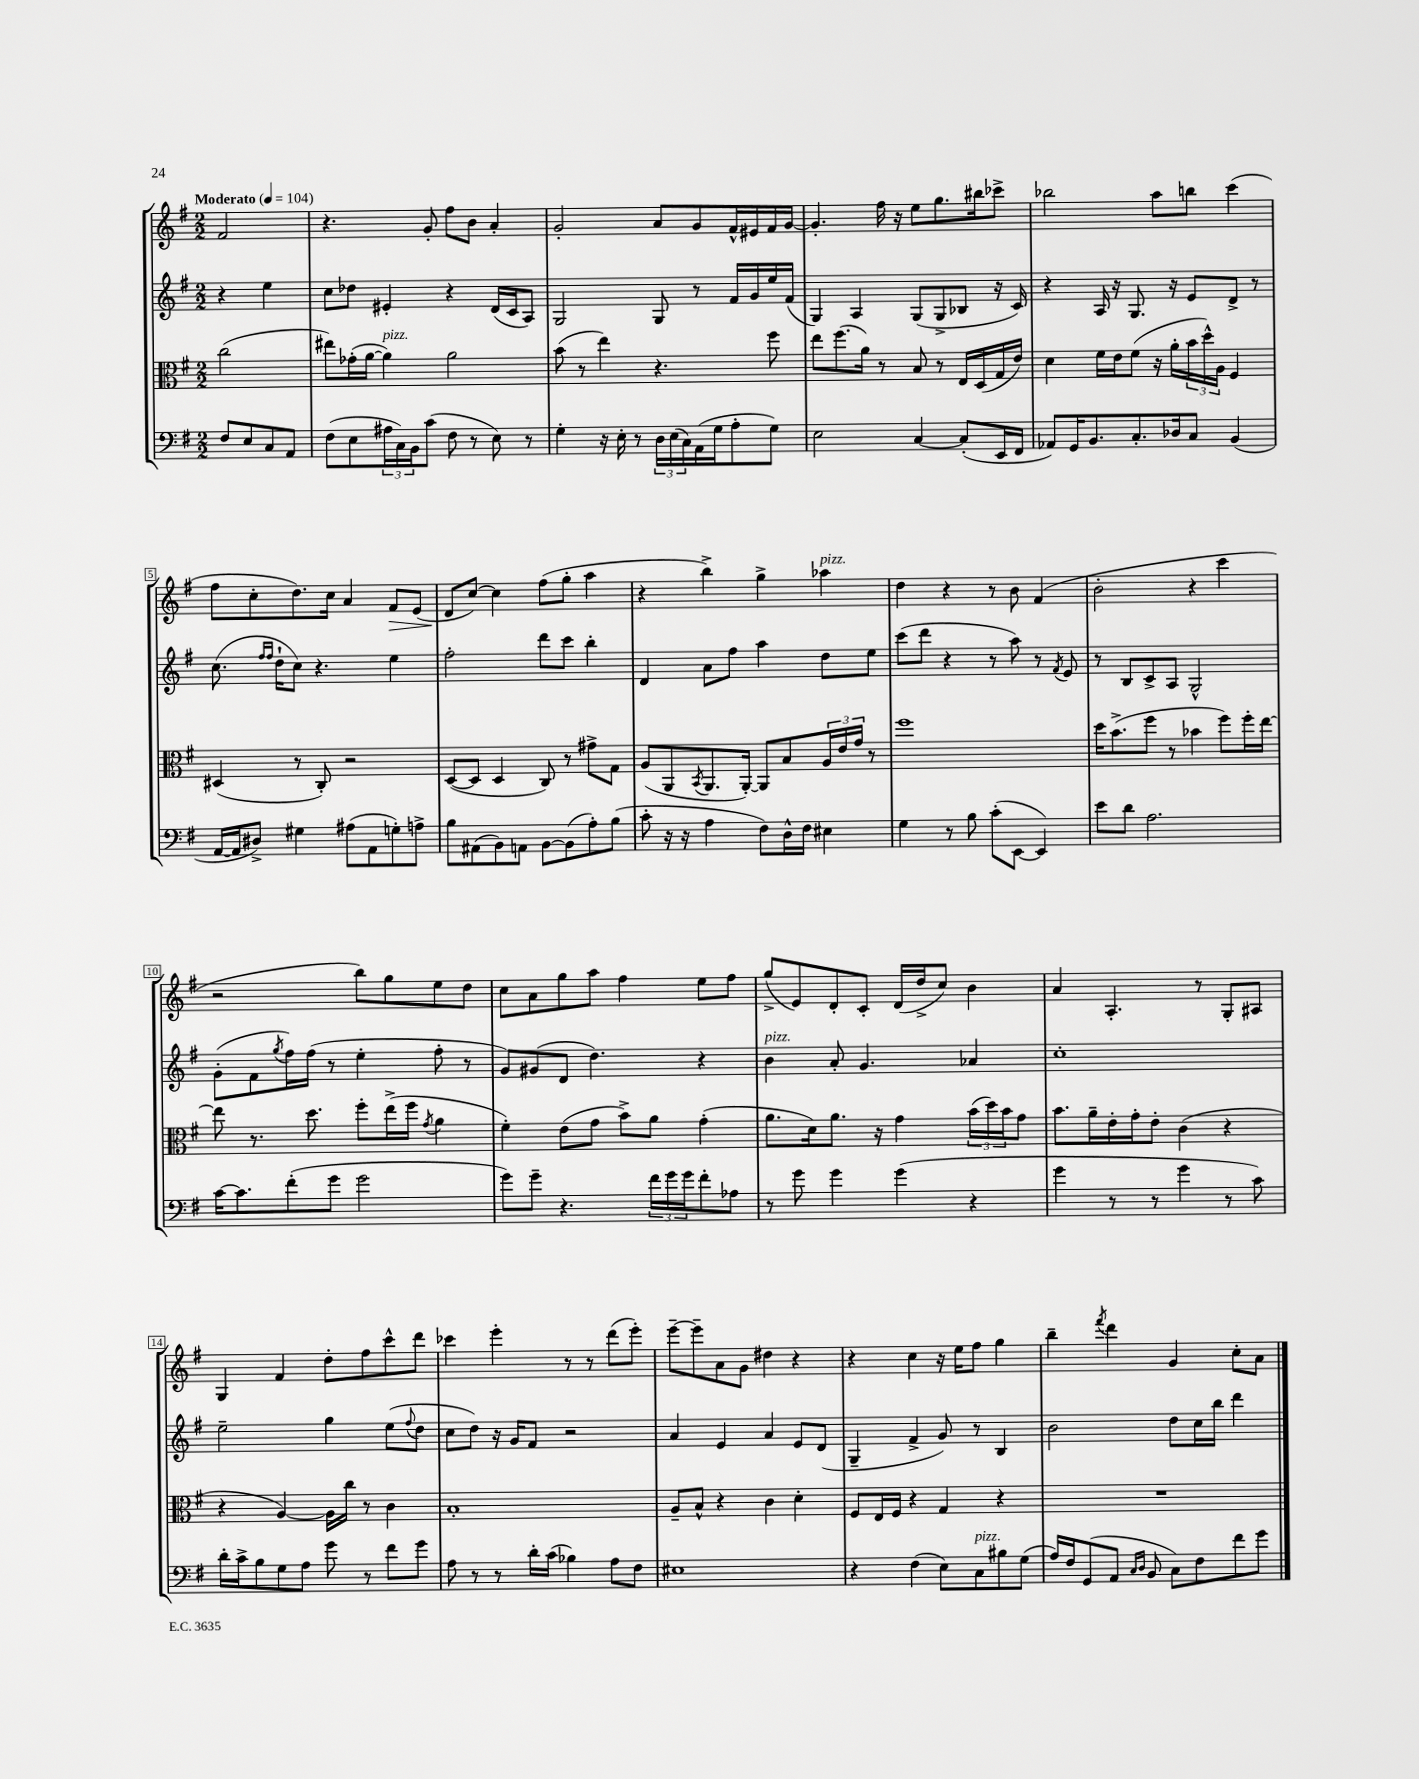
<<
\new StaffGroup <<
\new Staff = "s0" {
    \clef treble \key g \major \numericTimeSignature \time 2/2 \partial 2 \tempo "Moderato" 4 = 104
    fis'2 |
    r4. g'8-. fis''8 b'8 a'4-. |
    g'2-. a'8 g'8 fis'16-^ eis'16 fis'16 g'16~ |
    g'4.-. fis''16 r16 e''8 g''8. bis''16 ces'''8-> |
    bes''2 a''8 b''8 c'''4( |
    fis''8 c''8-. d''8.) c''16 a'4 fis'8\> e'8( |
    d'8\! c''8~) c''4 fis''8( g''8-. a''4 |
    r4 b''4->) g''4-> aes''4^\markup { \italic "pizz." } |
    d''4 r4 r8 b'8 fis'4( |
    b'2-. r4 c'''4 |
    r2 b''8) g''8 e''8 d''8 |
    c''8 a'8 g''8 a''8 fis''4 e''8 fis''8 |
    g''8->( e'8) d'8-. c'8-. d'16( d''16-> c''8) b'4 |
    a'4 a4.-. r8 g8-. ais8 |
    g4 fis'4 d''8-. fis''8 c'''8-^ d'''8 |
    ces'''4 e'''4-. r8 r8 d'''8( e'''8-.) |
    e'''8~-- e'''8-- a'8 g'8 dis''4 r4 |
    r4 c''4 r16 e''16 fis''8 g''4 |
    b''4-- \acciaccatura { fis'''8 } d'''4 g'4 c''8-. a'8 \bar "|." |
}
\new Staff = "s1" {
    \clef treble \key g \major \numericTimeSignature \time 2/2 \partial 2
    r4 e''4 |
    c''8 des''8 eis'4-. r4 d'16( c'16 a8) |
    g2 g8 r8 fis'16 g'16 e''16 fis'16( |
    g4) a4 g8( g8-> bes8 r16 c'16) |
    r4 a16 r16 g8. r16 e'8 d'8-> r8 |
    c''8.( \grace { fis''16 fis''16 } d''16-! c''8) r4. e''4 |
    fis''2-. d'''8 c'''8 b''4-. |
    d'4 a'8 fis''8 a''4 d''8 e''8 |
    c'''8( d'''8 r4 r8 a''8) r8 \acciaccatura { fis'8 } e'8 |
    r8 b8 c'8-> a8 g2-^ |
    g'8-.( fis'8 \acciaccatura { g''8 } fis''16) fis''16( r8 e''4-. fis''8-. r8 |
    g'8) gis'8( d'8 d''4.) r4 |
    b'4^\markup { \italic "pizz." } a'8-. g'4. aes'4 |
    c''1-. |
    e''2-- g''4 e''8( \appoggiatura { fis''8 } d''8 |
    c''8 d''8) r16 g'16 fis'8 r2 |
    a'4 e'4 a'4 e'8 d'8( |
    g4-- fis'4-> g'8) r8 b4 |
    b'2 d''8 c''16 b''16 d'''4 \bar "|." |
}
\new Staff = "s2" {
    \clef alto \key g \major \numericTimeSignature \time 2/2 \partial 2
    c''2( |
    eis''8) ges'16-.( a'16~ a'4^\markup { \italic "pizz." }) a'2 |
    b'8( r8 e''4) r4. fis''8 |
    e''8 fis''8.( a'16) r8 b8 r8 e16 d16( g16 e'16) |
    d'4 fis'16 e'16 fis'8( r16 a'16-. \tuplet 3/2 { b'16 d''16-^) a16 } fis4 |
    dis4( r8 c8-.) r2 |
    d8~( d8 d4 c8) r8 gis'8-> g8 |
    a8( a,8 \acciaccatura { b,8 } a,8. a,16~-.) a,8 b8 \tuplet 3/2 { a16 e'16 g'16 } r8 |
    fis''1 |
    d''16 b'8.->( fis''8 r8 bes'4 fis''8) fis''16-. e''16~ |
    e''8 r8. d''8. fis''8-. e''16->( fis''16 \acciaccatura { g'8 } a'4 |
    fis'4-.) e'8( g'8 b'8->) a'8 g'4-.( |
    a'8. d'16) a'8. r16 g'4 \tuplet 3/2 { b'16( d''16) b'16 } g'8 |
    b'8. a'16-- e'16-. g'16-. e'8-. c'4( r4 |
    r4 a4~) a16 c''16 r8 c'4 |
    b1-. |
    a8-- b8-^ r4 c'4 d'4-. |
    fis8 e16 fis16 r4 g4 r4 |
    R1 \bar "|." |
}
\new Staff = "s3" {
    \clef bass \key g \major \numericTimeSignature \time 2/2 \partial 2
    fis8 e8 c8 a,8 |
    fis8( e8 \tuplet 3/2 { ais16 c16) b,16 } c'8( fis8 r8 e8) r8 |
    g4-. r16 e16-. r8 \tuplet 3/2 { d16 e16( c16) } a,16( g16 a8-. g8) |
    e2 c4~ c8-.( e,16 fis,16 |
    aes,8) g,16 b,8. c8.-. des16 c8 b,4( |
    a,16~ a,16 dis8->) gis4 ais8( a,8 g8-.) a8-> |
    b8 ais,8( b,8) a,8 b,8~ b,8( a8-.) b8( |
    c'8-. r16 r16 a4 fis8) d16-^ fis16 eis4 |
    g4 r8 b8 c'8-.( e,8~ e,4) |
    e'8 d'8 a2. |
    c'16~ c'8. fis'8-.( g'8 g'2 |
    g'8) g'8-- r4. \tuplet 3/2 { fis'16 g'16 g'16 } fis'8-. aes8 |
    r8 g'8 g'4 g'4( r4 |
    g'4 r8 r8 g'4 r8 c'8) |
    d'16-. c'16-> b8 g8 a8 g'8 r8 fis'8 g'8 |
    a8 r8 r8 d'16-. c'16( bes4) a8 fis8 |
    eis1 |
    r4 fis4( e8) c8^\markup { \italic "pizz." } bis8 g8( |
    a16) fis16 g,8( a,8 \grace { c16 d16 } b,8 c8) fis8 fis'8 g'8 \bar "|." |
}
>>
>>
\layout { \context { \Score \override BarNumber.stencil = #(make-stencil-boxer 0.1 0.3 ly:text-interface::print) } }
